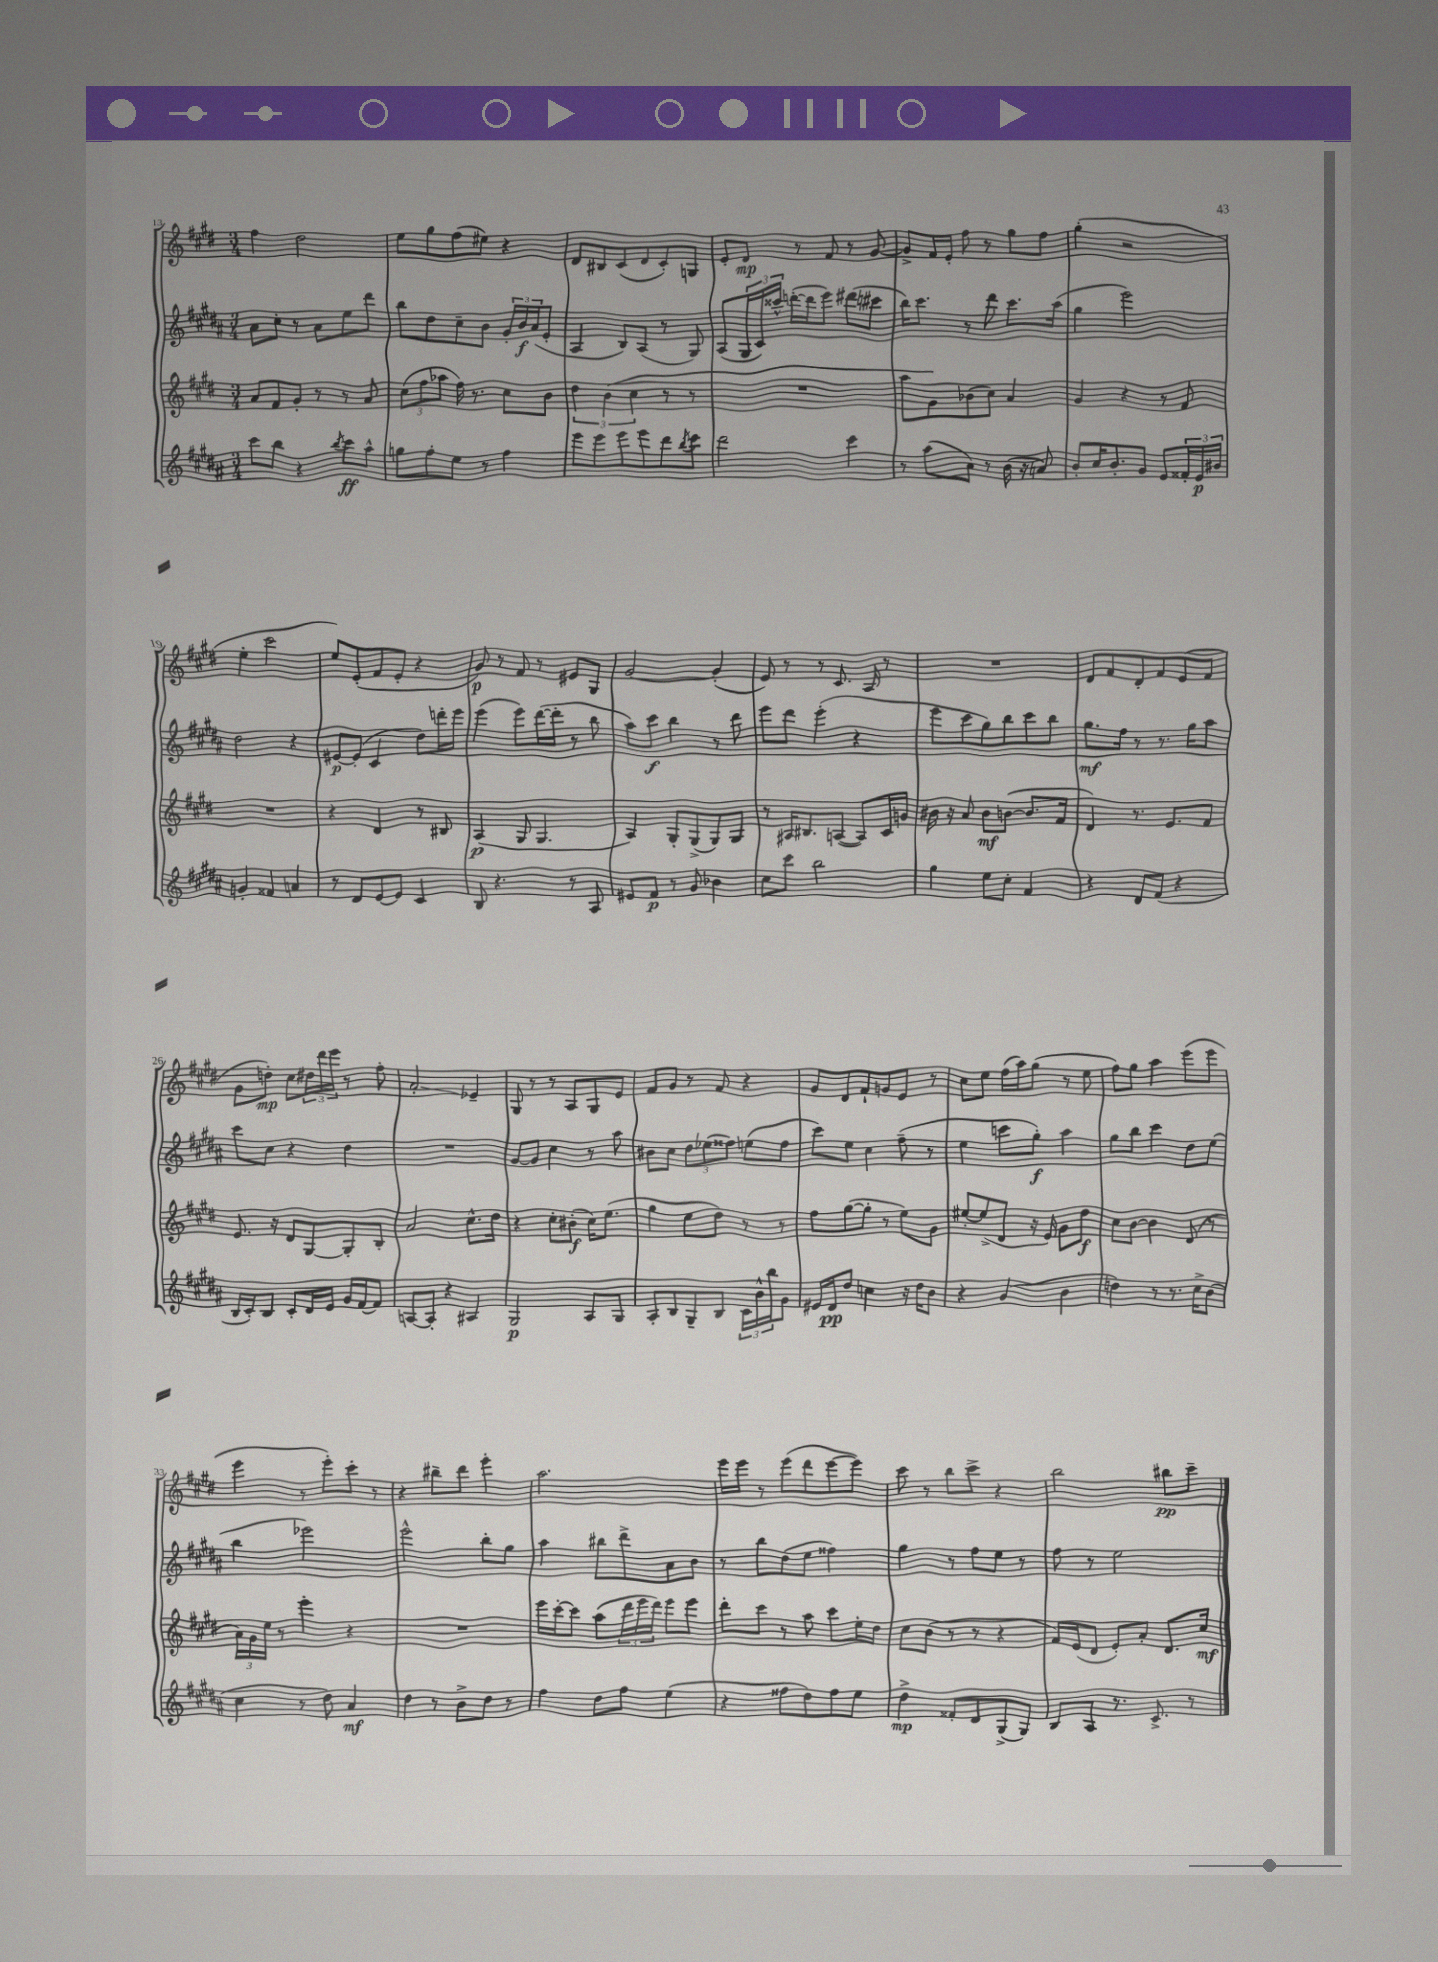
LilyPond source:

<<
\new StaffGroup <<
\new Staff = "s0" {
    \clef treble \key e \major \numericTimeSignature \time 3/4
    fis''4 dis''2 |
    e''8 gis''8 fis''8( eis''8) r4 |
    dis'8 bis8 cis'8( dis'8 cis'8-.) g8 |
    e'8-. dis'8\mp r8 fis'8 r8 gis'8~ |
    gis'8-> fis'16 e'16-. fis''8 r8 gis''8 fis''8 |
    gis''4-.( r2 |
    e''4-. cis'''2 |
    e''8) e'8-.( fis'8 e'8-. r4 |
    gis'8\p) r8 fis'8 r8 eis'8 gis8 |
    gis'2~ gis'4-.( |
    e'8) r8 r8 cis'8. a16 r8 |
    R2. |
    dis'8 fis'8 dis'8-. fis'8 e'8( fis'8 |
    gis'8 d''8-.\mp) cis''8 \tuplet 3/2 { dis''16 dis'''16 e'''16 } r8 fis''8-. |
    a'2-.\glissando ees'4-- |
    gis8 r8 r8 a8 gis8 e'8 |
    fis'8 gis'8 r8 fis'8 r4 |
    gis'8 dis'8 fis'8-! g'8 e'8 r8 |
    cis''8 e''8 fis''16( a''16) gis''8( r8 e''8 |
    fis''8) gis''8 a''4 e'''8( e'''8 |
    e'''4 r8 e'''8-.) cis'''8-. r8 |
    r4 bis''8-- dis'''8 e'''4-. |
    a''2. |
    e'''16 e'''16 r8 e'''8( dis'''8 e'''8~ e'''8) |
    cis'''8 r8 b''8 cis'''8-> r4 |
    b''2 bis''8\pp cis'''8-- \bar "|." |
}
\new Staff = "s1" {
    \clef treble \key b \major \numericTimeSignature \time 3/4
    ais'8 cis''8-. r8 ais'8 e''8 dis'''8 |
    b''8 dis''8 cis''8-- b'8 \tuplet 3/2 { gis'16-. b'16\f ais'16( } e'8-. |
    ais4 b8) ais8( r8 gis8) |
    ais8( \tuplet 3/2 { gis16 cis'16) cisis'''16-^ } d'''16~-.( d'''16 e'''8) dis'''8( cis'''8 |
    b''16) cis'''8. r8 dis'''8 cis'''8. ais''16( |
    gis''4 e'''2) |
    dis''2 r4 |
    eis'8~\p eis'8-.( cis'4 dis''8) d'''16-. e'''16 |
    e'''4( e'''8) dis'''16~( dis'''16-. r8 b''8 |
    ais''8) cis'''8\f b''4 r8 dis'''8 |
    e'''8 dis'''8 e'''4-.( r4 |
    e'''8 cis'''8 gis''8) b''8 cis'''8 b''8 |
    gis''8.\mf fis''16 r8 r8. gis''16 ais''8 |
    cis'''8 cis''8 r4 dis''4 |
    R2. |
    gis'8~ gis'8 cis''4 r8 ais''8 |
    bis'8 cis''8 \tuplet 3/2 { dis''8 ees''8( fisis''8) } e''8( fisis''8 |
    cis'''8) e''8 cis''4 fis''8--( r8 |
    e''4 c'''8 gis''8-.\f) ais''4 |
    gis''8 b''8 cis'''4 dis''8 e''8( |
    b''4 ees'''2) |
    e'''2-^ b''8-. gis''8 |
    ais''4 bis''8 dis'''8-> ais'8 b'8 |
    r8 b''8 dis''8( e''8 fisis''4) |
    gis''4 r8 fis''8 e''8 r8 |
    fis''8 r8 e''2 \bar "|." |
}
\new Staff = "s2" {
    \clef treble \key e \major \numericTimeSignature \time 3/4
    a'8 fis'8 gis'8-. r8 r8 a'8 |
    \tuplet 3/2 { cis''8( fis''8 aes''8 } fis''16) r8. cis''8 b'8 |
    \tuplet 3/2 { dis''4 b'4( cis''4 } r8 r8 |
    R2. |
    a''8 gis'8) bes'8( cis''8) a'4 |
    gis'4 r4 r8 fis'8 |
    R2. |
    r4 dis'4 r8 bis8 |
    a4\p( gis8 gis4. |
    a4) gis8-. gis8->( gis8) gis8 |
    r8 ais16 bis8. a8~( a8) cis'16 g'16 |
    bis'16 r16 a'8 bis'8\mf b'8~( b'8. fis'16 |
    dis'4) r8. e'8. fis'8 |
    e'8. r16 dis'8 gis8~ gis8-. b8-. |
    a'2 cis''8.-^ dis''16 |
    r4 cis''8-. bis'8-.\f( cis''16) e''8.( |
    gis''4 e''8 dis''8) r8 r8 |
    fis''8 gis''8~( gis''8-. r8 e''8) gis'8 |
    eis''8~-. eis''8->( dis'8 r16 e'16) gis'8 dis''8\f |
    cis''8 b'8~ b'4 dis'8( r8 |
    \tuplet 3/2 { a'16) gis'16 e''16 } r8 e'''4-. r4 |
    R2. |
    e'''16 cis'''16~-. cis'''8 a''8( \tuplet 3/2 { dis'''16 e'''16 dis'''16) } e'''8 e'''8 |
    dis'''8-. cis'''8 r8 a''8 cis'''8 e''16-. dis''16 |
    cis''8 b'8( r8 r8 r4 |
    fis'16) e'16( dis'8 e'8-.) a'8-. dis'8. cis''16\mf \bar "|." |
}
\new Staff = "s3" {
    \clef treble \key b \major \numericTimeSignature \time 3/4
    cis'''8 b''8 r4 \acciaccatura { b''8 } cis'''8\ff ais''8-^ |
    g''8 fis''8-. e''8 r8 fis''4 |
    e'''8 e'''8 e'''8 e'''8 dis'''8 \acciaccatura { b''8 } cis'''8 |
    dis'''2 cis'''4 |
    r8 ais''8( ais'8) r8 b'16( r16 a'8) |
    b'8-. cis''16 b'8.-. gis'8 e'8 \tuplet 3/2 { fisis'16-. e'16\p bis'16 } |
    g'4-. fisis'4 a'4 |
    r8 dis'8 e'8~ e'8 cis'4 |
    b8 r4. r8 ais8 |
    eis'8 fis'8\p r8 gis'8 bes'4 |
    cis''8 cis'''8 b''2 |
    gis''4 e''8 cis''8-. fis'4 |
    r4 dis'8 fis'8( r4 |
    b16 cis'16-.) b8 cis'8-. dis'16 e'16 gis'16 fis'16~ fis'8 |
    a8~ a8-. r4 ais4 |
    gis2\p ais8 gis8 |
    ais8-. b8 gis8-- b8 \tuplet 3/2 { cis'16 b'16-^ b''16 } gis'8 |
    eis'16 dis'16\pp dis''8 c''4 r16 dis''16 b'8 |
    r4 gis'4( b'4 |
    d''4) r8 r8. cis''16-> b'8( |
    cis''4 r8 dis''8) ais'4\mf |
    dis''4 r8 b'8-> dis''8 r8 |
    fis''4 dis''8 fis''8 e''4( |
    r4 fisis''8 dis''8) fisis''8 e''8 |
    dis''4->\mp fisis'8-. dis'8 gis8->( gis8) |
    b8 ais8 r8. cis'8.-> r8 \bar "|." |
}
>>
>>
\layout { \context { \Score currentBarNumber = #13 } }
